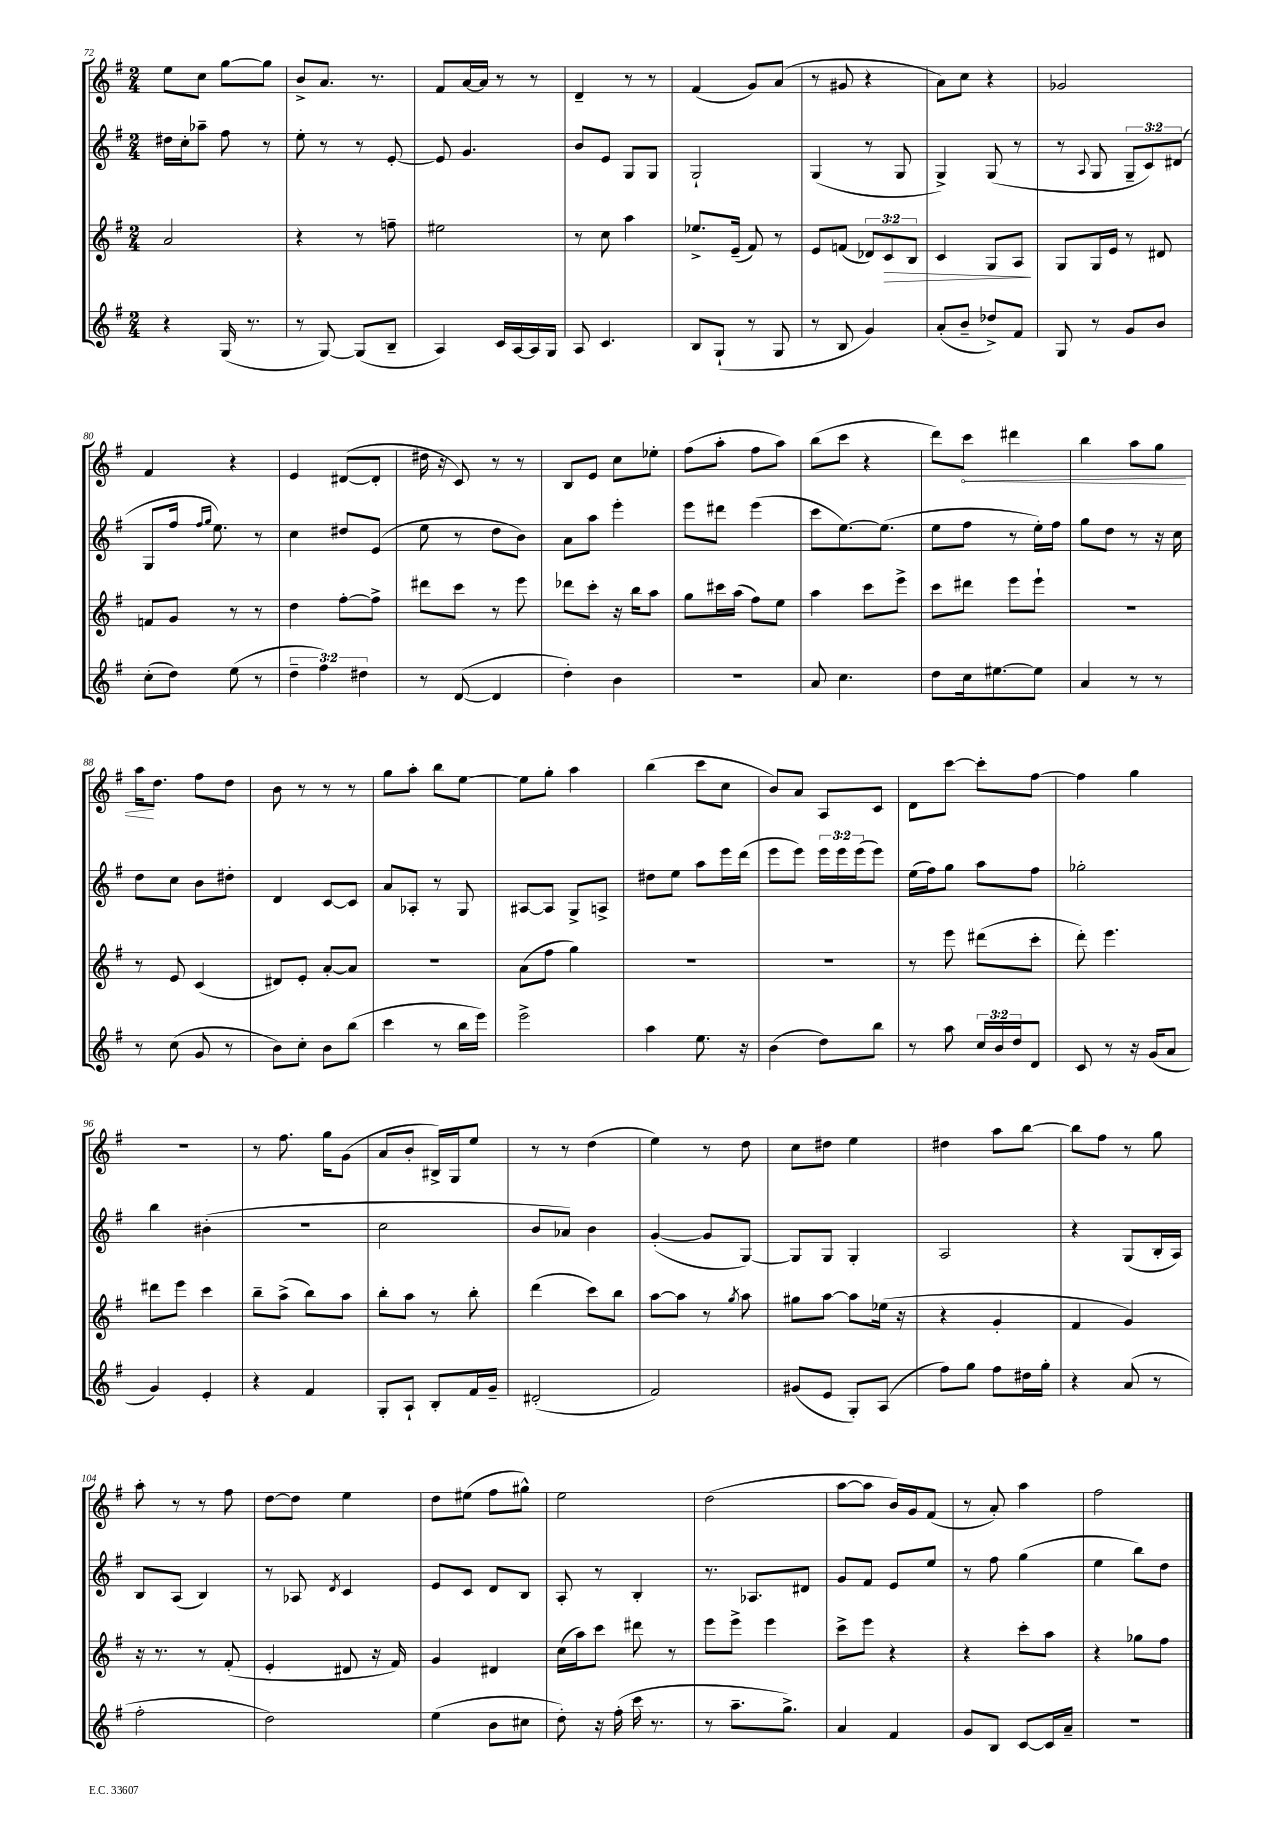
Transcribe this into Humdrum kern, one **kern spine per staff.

**kern	**kern	**kern	**kern
*staff4	*staff3	*staff2	*staff1
*clefG2	*clefG2	*clefG2	*clefG2
*k[f#]	*k[f#]	*k[f#]	*k[f#]
*M2/4	*M2/4	*M2/4	*M2/4
4r	2a/	16dd#\LL	8ee\L
.	.	16cc'\J	.
.	.	8aa-~\J	8cc\J
(16G/	.	8ff#\	[8gg\L
8.r	.	.	.
.	.	8r	8gg\]J
=	=	=	=
8r	4r	8ee'\	8b^/L
[8G/)	.	8r	8.a/J
(8G/]L	8r	8r	.
.	.	.	8.r
8B~/J	8ff~\	[8e'/	.
=	=	=	=
4A/)	2ee#\	8e/]	8f#/L
.	.	4.g/	[16a/L
.	.	.	16a/]JJ
16c/LL	.	.	8r
[16A/	.	.	.
16A/]	.	.	8r
16G/JJ	.	.	.
=	=	=	=
8A/	8r	8b/L	4d~/
4.c/	8cc\	8e/J	.
.	4aa\	8G/L	8r
.	.	8G/J	8r
=	=	=	=
8B/L	8.ee-^/L	2G`/	(4f#/
(8G`/J	.	.	.
.	(16e~/Jk	.	.
8r	8f#/)	.	8g/L)
8G/	8r	.	(8a/J
=	=	=	=
8r	8e/L	(4G/	8r
8B/	(8f/J	.	8g#/
4g/)	12d-/L)	8r	4r
.	12c/	.	.
.	.	8G/	.
.	12B/J	.	.
=	=	=	=
(8a'/L	4c/	4G^/)	8a\L)
8b~/J	.	.	8cc\J
8dd-^/L)	8G/L	(8G/	4r
8f#/J	8A/J	8r	.
=	=	=	=
8G/	8G/L	8r	2g-/
.	.	8qqA/	.
8r	16G/L	8G/	.
.	16e/JJ	.	.
8g/L	8r	12G~/L	.
.	.	12c/)	.
8b/J	8d#/	.	.
.	.	(12d#/J	.
=	=	=	=
(8cc'\L	8f/L	8G/L	4f#/
8dd\J)	8g/J	16ff#/Jk	.
.	.	16qqff#/LL	.
.	.	16qqgg/JJ	.
.	.	8.ee\)	.
(8ee\	8r	.	4r
8r	8r	8r	.
=	=	=	=
6dd~\	4dd\	4cc\	4e/
6ff#\)	.	.	.
.	[8ff#'\L	8dd#/L	([8d#/L
6dd#\	.	.	.
.	8ff#^\]J	(8e/J	8d#'/]J
=	=	=	=
8r	8ddd#\L	8ee\	16dd#\
.	.	.	16r
([8d/	8ccc\J	8r	8c/)
4d/]	8r	8dd\L	8r
.	8eee\	8b\J)	8r
=	=	=	=
4dd'\)	8ddd-\L	8a\L	8B/L
.	8ccc'\J	8aa\J	8e/J
4b\	16r	4eee'\	8cc\L
.	16bb\LK	.	.
.	8aa\J	.	8ee-'\J
=	=	=	=
2r	8gg\L	8eee\L	(8ff#\L
.	16ccc#\L	8ddd#\J	8aa'\J
.	(16aa\JJ	.	.
.	8ff#\L)	(4eee\	8ff#\L
.	8ee\J	.	8aa\J)
=	=	=	=
8a/	4aa\	8ccc\L	(8bb\L
4.cc\	.	[8.ee\)	8ccc\J
.	8ccc\L	.	4r
.	.	(8.ee\]J	.
.	8eee^\J	.	.
=	=	=	=
8dd\L	8ccc\L	8ee\L	8ddd\L)
16cc\k	8ddd#\J	8ff#\J	8ccc\J
[8.ee#\	.	.	.
.	8eee\L	8r	4ddd#\
8ee#\]J	8eee`\J	16ee'\LL)	.
.	.	16ff#\JJ	.
=	=	=	=
4a/	2r	8gg\L	4bb\
.	.	8dd\J	.
8r	.	8r	8aa\L
8r	.	16r	8gg\J
.	.	16cc\	.
=	=	=	=
8r	8r	8dd\L	16aa\LK
.	.	.	8.dd\J
(8cc\	8e/	8cc\J	.
8g/	(4c/	8b\L	8ff#\L
8r	.	8dd#'\J	8dd\J
=	=	=	=
8b\L)	8d#/L)	4d/	8b\
8cc'\J	8e'/J	.	8r
8b\L	[8a'/L	[8c/L	8r
(8bb\J	8a/]J	8c/]J	8r
=	=	=	=
4ccc\	2r	8a/L	8gg\L
.	.	8A-'/J	8aa'\J
8r	.	8r	8bb\L
16bb\LL	.	8G/	[8ee\J
16eee\JJ)	.	.	.
=	=	=	=
2eee^\	(8a\L	[8A#/L	8ee\]L
.	8ff#\J	8A#/]J	8gg'\J
.	4gg\)	8G^/L	4aa\
.	.	8A^/J	.
=	=	=	=
4aa\	2r	8dd#\L	(4bb\
.	.	8ee\J	.
8.ee\	.	8aa\L	8ccc\L
.	.	16eee\L	8cc\J
16r	.	(16ddd\JJ	.
=	=	=	=
(4b\	2r	8eee\L	8b/L)
.	.	8eee\J)	8a/J
8dd\L)	.	24eee\LL	8A/L
.	.	24eee\	.
.	.	(24eee\J	.
8bb\J	.	8eee\J)	8c/J
=	=	=	=
8r	8r	(16ee\LL	8d\L
.	.	16ff#\J)	.
8aa\	8eee\	8gg\J	[8ccc\J
24cc/LL	(8ddd#\L	8aa\L	8ccc'\]L
24b/	.	.	.
24dd/J	.	.	.
8d/J	8ccc'\J	8ff#\J	[8ff#\J
=	=	=	=
8c/	8ddd'\)	2gg-'\	4ff#\]
8r	4.eee\	.	.
16r	.	.	4gg\
(16g/LK	.	.	.
8a/J	.	.	.
=	=	=	=
4g/)	8ddd#\L	4bb\	2r
.	8eee\J	.	.
4e'/	4ccc\	(4b#'\	.
=	=	=	=
4r	8bb~\L	2r	8r
.	(8aa^\J	.	8.ff#\
4f#/	8bb\L)	.	.
.	.	.	16gg\LK
.	8aa\J	.	(8g\J
=	=	=	=
8G'/L	8bb'\L	2cc\	8a/L
8A`/J	8aa\J	.	8b'/J
8B'/L	8r	.	16B#^/LL)
.	.	.	16G/J
16f#/L	8bb'\	.	8ee/J
16g~/JJ	.	.	.
=	=	=	=
(2d#'/	(4ddd\	8b/L	8r
.	.	8a-/J)	8r
.	8ccc\L)	4b\	(4dd\
.	8bb\J	.	.
=	=	=	=
2f#/)	[8aa\L	([4g'/	4ee\)
.	8aa\]J	.	.
.	8r	8g/]L	8r
.	8qgg/	.	.
.	8aa\	[8G/J)	8dd\
=	=	=	=
(8g#/L	8gg#\L	8G/]L	8cc\L
8e/J	[8aa\J	8G/J	8dd#\J
8G'/L)	8aa\]L	4G'/	4ee\
(8A/J	(16ee-\Jk	.	.
.	16r	.	.
=	=	=	=
8ff#\L)	4r	2A/	4dd#\
8gg\J	.	.	.
8ff#\L	4g'/	.	8aa\L
16dd#\L	.	.	[8bb\J
16gg'\JJ	.	.	.
=	=	=	=
4r	4f#/	4r	8bb\]L
.	.	.	8ff#\J
(8a/	4g/)	(8G/L	8r
8r	.	16B'/L	8gg\
.	.	16A/JJ)	.
=	=	=	=
2ff#'\	16r	8B/L	8aa'\
.	8.r	.	.
.	.	(8A/J	8r
.	8r	4B/)	8r
.	(8f#'/	.	8ff#\
=	=	=	=
2dd\)	4e'/	8r	[8dd\L
.	.	8A-/	8dd\]J
.	.	8qd/	.
.	8d#/	4c/	4ee\
.	16r	.	.
.	16f#/)	.	.
=	=	=	=
(4ee\	4g/	8e/L	8dd\L
.	.	8c/J	(8ee#\J
8b\L	4d#/	8d/L	8ff#\L
8cc#\J	.	8B/J	8gg#^^\J)
=	=	=	=
8dd'\)	(16cc\LL	8A'/	2ee\
.	16aa\J)	.	.
16r	8ccc\J	8r	.
(16ff#'\	.	.	.
16ccc\	8ddd#\	4B'/	.
8.r	.	.	.
.	8r	.	.
=	=	=	=
8r	8eee\L	8.r	(2dd\
8.aa~\L	8eee^\J	.	.
.	.	8.A-/L	.
.	4eee\	.	.
8.gg^\J)	.	.	.
.	.	8d#/J	.
=	=	=	=
4a/	8ccc^\L	8g/L	[8aa\L
.	8eee\J	8f#/J	8aa\]J
4f#/	4r	8e/L	16b/LL)
.	.	.	16g/J
.	.	8ee/J	(8f#/J
=	=	=	=
8g/L	4r	8r	8r
8B/J	.	8ff#\	8a'/)
[8c/L	8ccc'\L	(4gg\	4aa\
16c/]L	8aa\J	.	.
16a~/JJ	.	.	.
=	=	=	=
2r	4r	4ee\	2ff#\
.	8gg-\L	8bb\L)	.
.	8ff#\J	8dd\J	.
==	==	==	==
*-	*-	*-	*-
